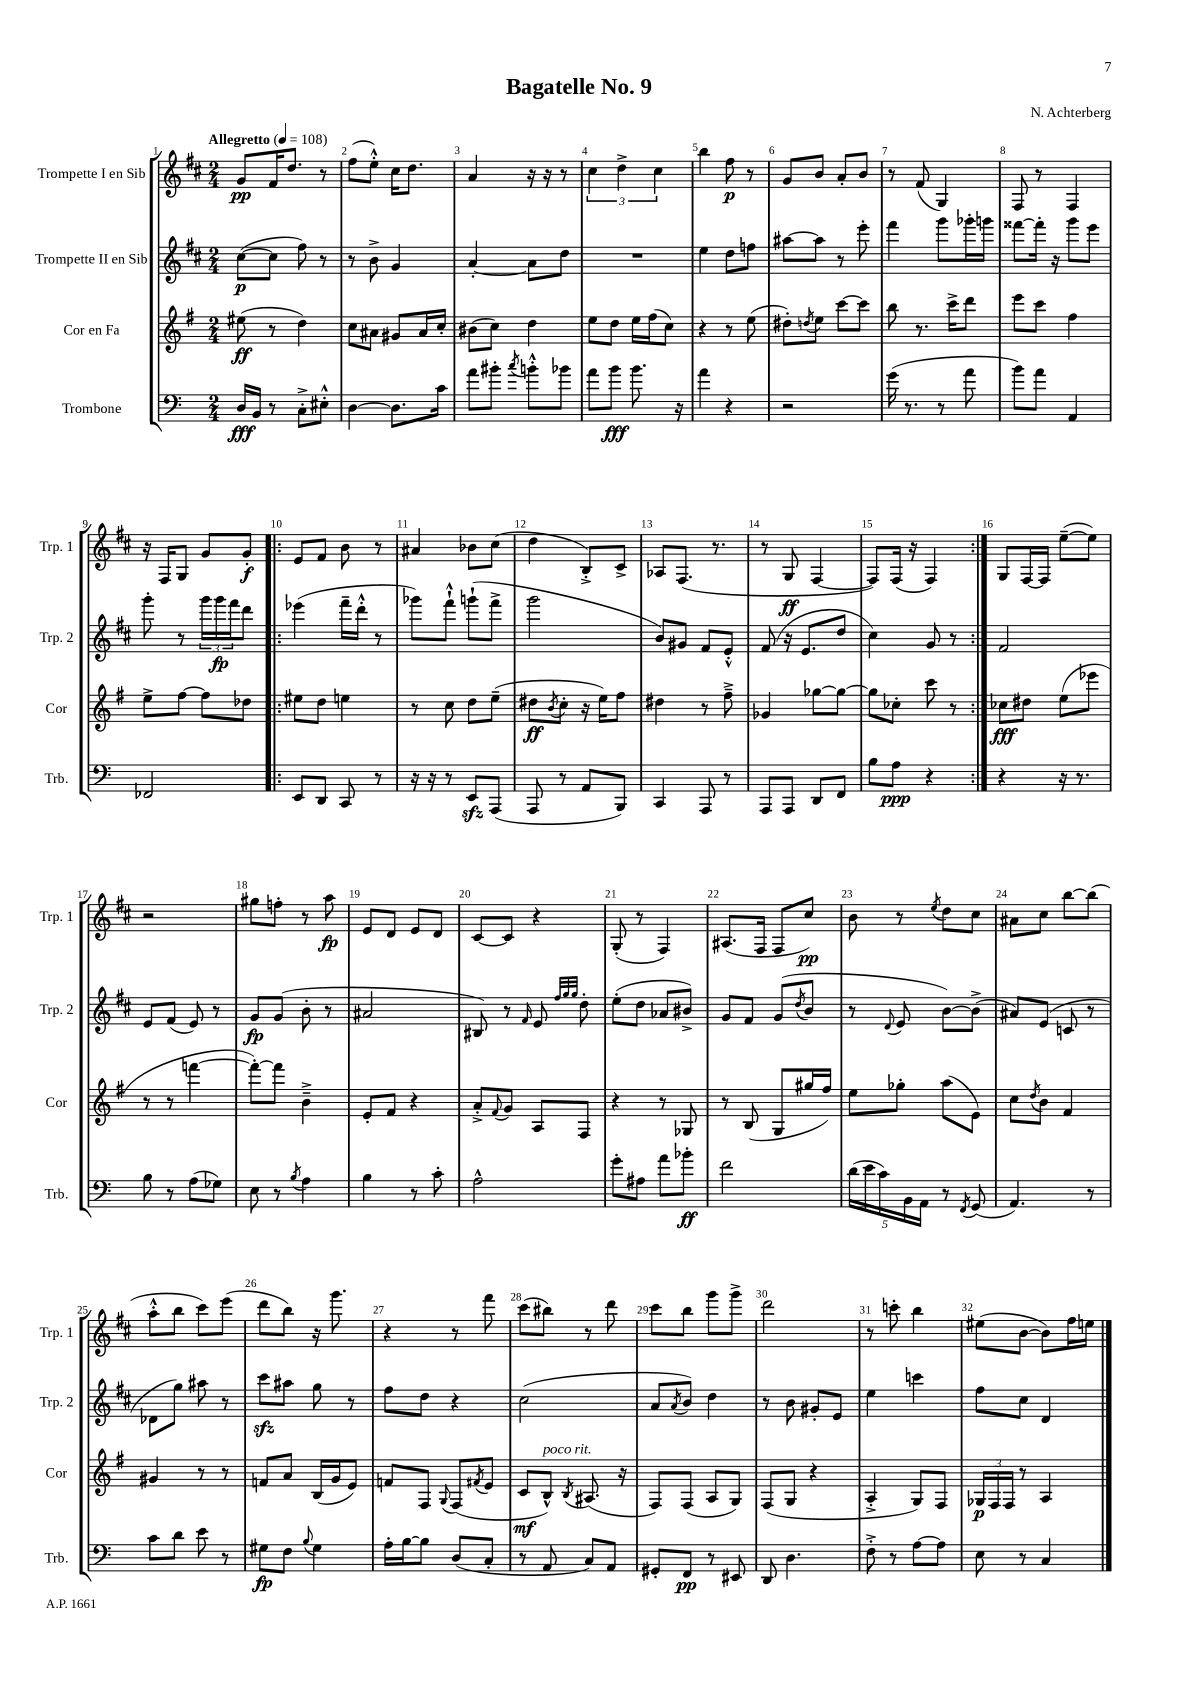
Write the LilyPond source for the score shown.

\header { title = "Bagatelle No. 9" composer = "N. Achterberg" }
<<
\new StaffGroup <<
\new Staff = "s0" \with { instrumentName = "Trompette I en Sib" shortInstrumentName = "Trp. 1" } {
    \clef treble \key d \major \numericTimeSignature \time 2/4 \tempo "Allegretto" 4 = 108
    g'8\pp fis'16 d''8. r8 |
    fis''8( e''8-.-^) cis''16 d''8. |
    a'4 r16 r16 r8 |
    \tuplet 3/2 { cis''4 d''4-> cis''4 } |
    b''4 fis''8\p r8 |
    g'8 b'8 a'8-. b'8 |
    r8 fis'8( g4) |
    fis8 r8 fis4 |
    r16 fis16 g8 g'8 g'8-.\f |
    \repeat volta 2 { e'8 fis'8 b'8 r8 |
    ais'4 bes'8 cis''8( |
    d''4 b8-.->) cis'8-> |
    aes8 fis8.( r8. |
    r8 g8\ff fis4~ |
    fis8) fis16( r16 fis4) | }
    g8 fis16~ fis16 e''8~--( e''8) |
    r2 |
    gis''8 f''8-. r8 a''8\fp |
    e'8 d'8 e'8 d'8 |
    cis'8~ cis'8 r4 |
    g8-.( r8 fis4) |
    ais8.( fis16 fis8 cis''8\pp) |
    b'8 r8 \acciaccatura { e''8 } d''8 cis''8 |
    ais'8 cis''8 b''8~ b''8( |
    a''8-.-^ b''8 cis'''8) e'''8( |
    d'''8 b''8) r16 g'''8. |
    r4 r8 fis'''8 |
    cis'''8( bis''8) r8 d'''8 |
    cis'''8 b''8 g'''8 g'''8-> |
    d'''2 |
    r8 c'''8-. b''4 |
    eis''8( b'8~ b'8) fis''16 e''16 \bar "|." |
}
\new Staff = "s1" \with { instrumentName = "Trompette II en Sib" shortInstrumentName = "Trp. 2" } {
    \clef treble \key d \major \numericTimeSignature \time 2/4
    cis''8~\p( cis''8 fis''8) r8 |
    r8 b'8-> g'4 |
    a'4~-. a'8 d''8 |
    R2 |
    e''4 d''8 f''8 |
    ais''8~ ais''8 r8 e'''8-. |
    fis'''4 g'''8 ges'''16-. g'''16 |
    fisis'''8~ fisis'''16-. r16 g'''8 e'''8 |
    g'''8-. r8 \tuplet 3/2 { g'''16 g'''16\fp fis'''16 } d'''8 |
    \repeat volta 2 { ees'''4( fis'''16-- d'''16-.-^ r8 |
    ges'''8) fis'''8-!-^ g'''8-!( fis'''8-> |
    g'''2 |
    b'8) gis'8 fis'8 e'8-.-^ |
    fis'8( r16 e'8. d''8 |
    cis''4) g'8 r8 | }
    fis'2 |
    e'8 fis'8( e'8) r8 |
    g'8\fp g'8( b'8-. r8 |
    ais'2 |
    bis8) r8 \grace { fis'16 } e'8 \grace { fis''32 g''32 g''32 } d''8-. |
    e''8-.( d''8 aes'8 bis'8->) |
    g'8 fis'8 g'8( \acciaccatura { d''8 } b'8 |
    r8 \appoggiatura { d'8 } e'8 b'8~) b'8->( |
    ais'8) e'8( c'8 r8 |
    des'8 g''8) ais''8 r8 |
    cis'''8\sfz ais''8 g''8 r8 |
    fis''8 d''8 r4 |
    cis''2( |
    a'8 \acciaccatura { a'8 } b'8) d''4 |
    r8 b'8 gis'8-. e'8 |
    e''4 c'''4 |
    fis''8 cis''8 d'4 \bar "|." |
}
\new Staff = "s2" \with { instrumentName = "Cor en Fa" shortInstrumentName = "Cor" } {
    \clef treble \key g \major \numericTimeSignature \time 2/4
    eis''8\ff( r8 d''4) |
    c''8 ais'8 gis'8 ais'16 c''16-. |
    bis'8( c''8) d''4 |
    e''8 d''8 e''16 fis''16( c''8) |
    r4 r8 e''8( |
    dis''8-.) \acciaccatura { d''8 } e''8 c'''8~ c'''8 |
    b''8 r8. c'''16-> d'''8 |
    e'''8 c'''8 fis''4 |
    e''8-> fis''8~ fis''8 des''8 |
    \repeat volta 2 { eis''8 d''8 e''4 |
    r8 c''8 d''8 e''8--( |
    dis''8\ff \acciaccatura { b'8 } c''8-. r16 e''16) fis''8 |
    dis''4 r8 fis''8---> |
    ges'4 ges''8~ ges''8~ |
    ges''8 ces''8-. c'''8 r8 | }
    ces''8\fff dis''8 e''8( ees'''8 |
    r8 r8 f'''4~ |
    f'''8~-.) f'''8 b'4---> |
    e'8-. fis'8 r4 |
    a'8-.-> \appoggiatura { fis'8 } g'8 a8 fis8 |
    r4 r8 ges8 |
    r8 b8( g8 gis''16 fis''16) |
    e''8 ges''8-. a''8( e'8) |
    c''8 \acciaccatura { d''8 } b'8 fis'4 |
    gis'4 r8 r8 |
    f'8 a'8 b16( g'16 e'8) |
    f'8 fis8 \appoggiatura { g8 } fis8( \acciaccatura { fis'8 } e'8 |
    c'8\mf b8-^^\markup { \italic "poco rit." }) \acciaccatura { b8 } ais8.( r16 |
    fis8) fis8( a8 g8) |
    fis8( g8 r4 |
    a4-.-> g8) fis8 |
    \tuplet 3/2 { ges16\p fis16 fis16 } r8 a4 \bar "|." |
}
\new Staff = "s3" \with { instrumentName = "Trombone" shortInstrumentName = "Trb." } {
    \clef bass \key c \major \numericTimeSignature \time 2/4
    d16\fff b,16 r8 c8-.-> eis8-.-^ |
    d4~ d8. c'16 |
    a'8 bis'8-. \acciaccatura { c''8 } b'8-.-^ bes'8 |
    a'8 b'8\fff b'8. r16 |
    a'4 r4 |
    r2 |
    g'16( r8. r8 a'8 |
    b'8) a'8 a,4 |
    fes,2 |
    \repeat volta 2 { e,8 d,8 c,8 r8 |
    r16 r16 r8 e,8\sfz a,,8( |
    a,,8 r8 a,8 b,,8) |
    c,4 a,,8 r8 |
    a,,8 a,,8 d,8 f,8 |
    b8 a8\ppp r4 | }
    r4 r16 r8. |
    b8 r8 a8( ges8) |
    e8 r8 \acciaccatura { b8 } a4 |
    b4 r8 c'8-. |
    a2-^ |
    g'8-. ais8 a'8 bes'8-.\ff |
    f'2 |
    \tuplet 5/4 { d'16( e'16 c'16) b,16 a,16 } r8 \acciaccatura { f,8 } g,8( |
    a,4.) r8 |
    c'8 d'8 e'8 r8 |
    gis8\fp f8 \appoggiatura { b8 } gis4 |
    a16-. b16~ b8 d8( c8-. |
    r8 a,8 c8) a,8 |
    gis,8-. f,8\pp r8 eis,8 |
    d,8 d4. |
    f8-.-> r8 a8~ a8 |
    e8 r8 c4 \bar "|." |
}
>>
>>
\layout { \context { \Score \override BarNumber.break-visibility = ##(#f #t #t) barNumberVisibility = #all-bar-numbers-visible } }
